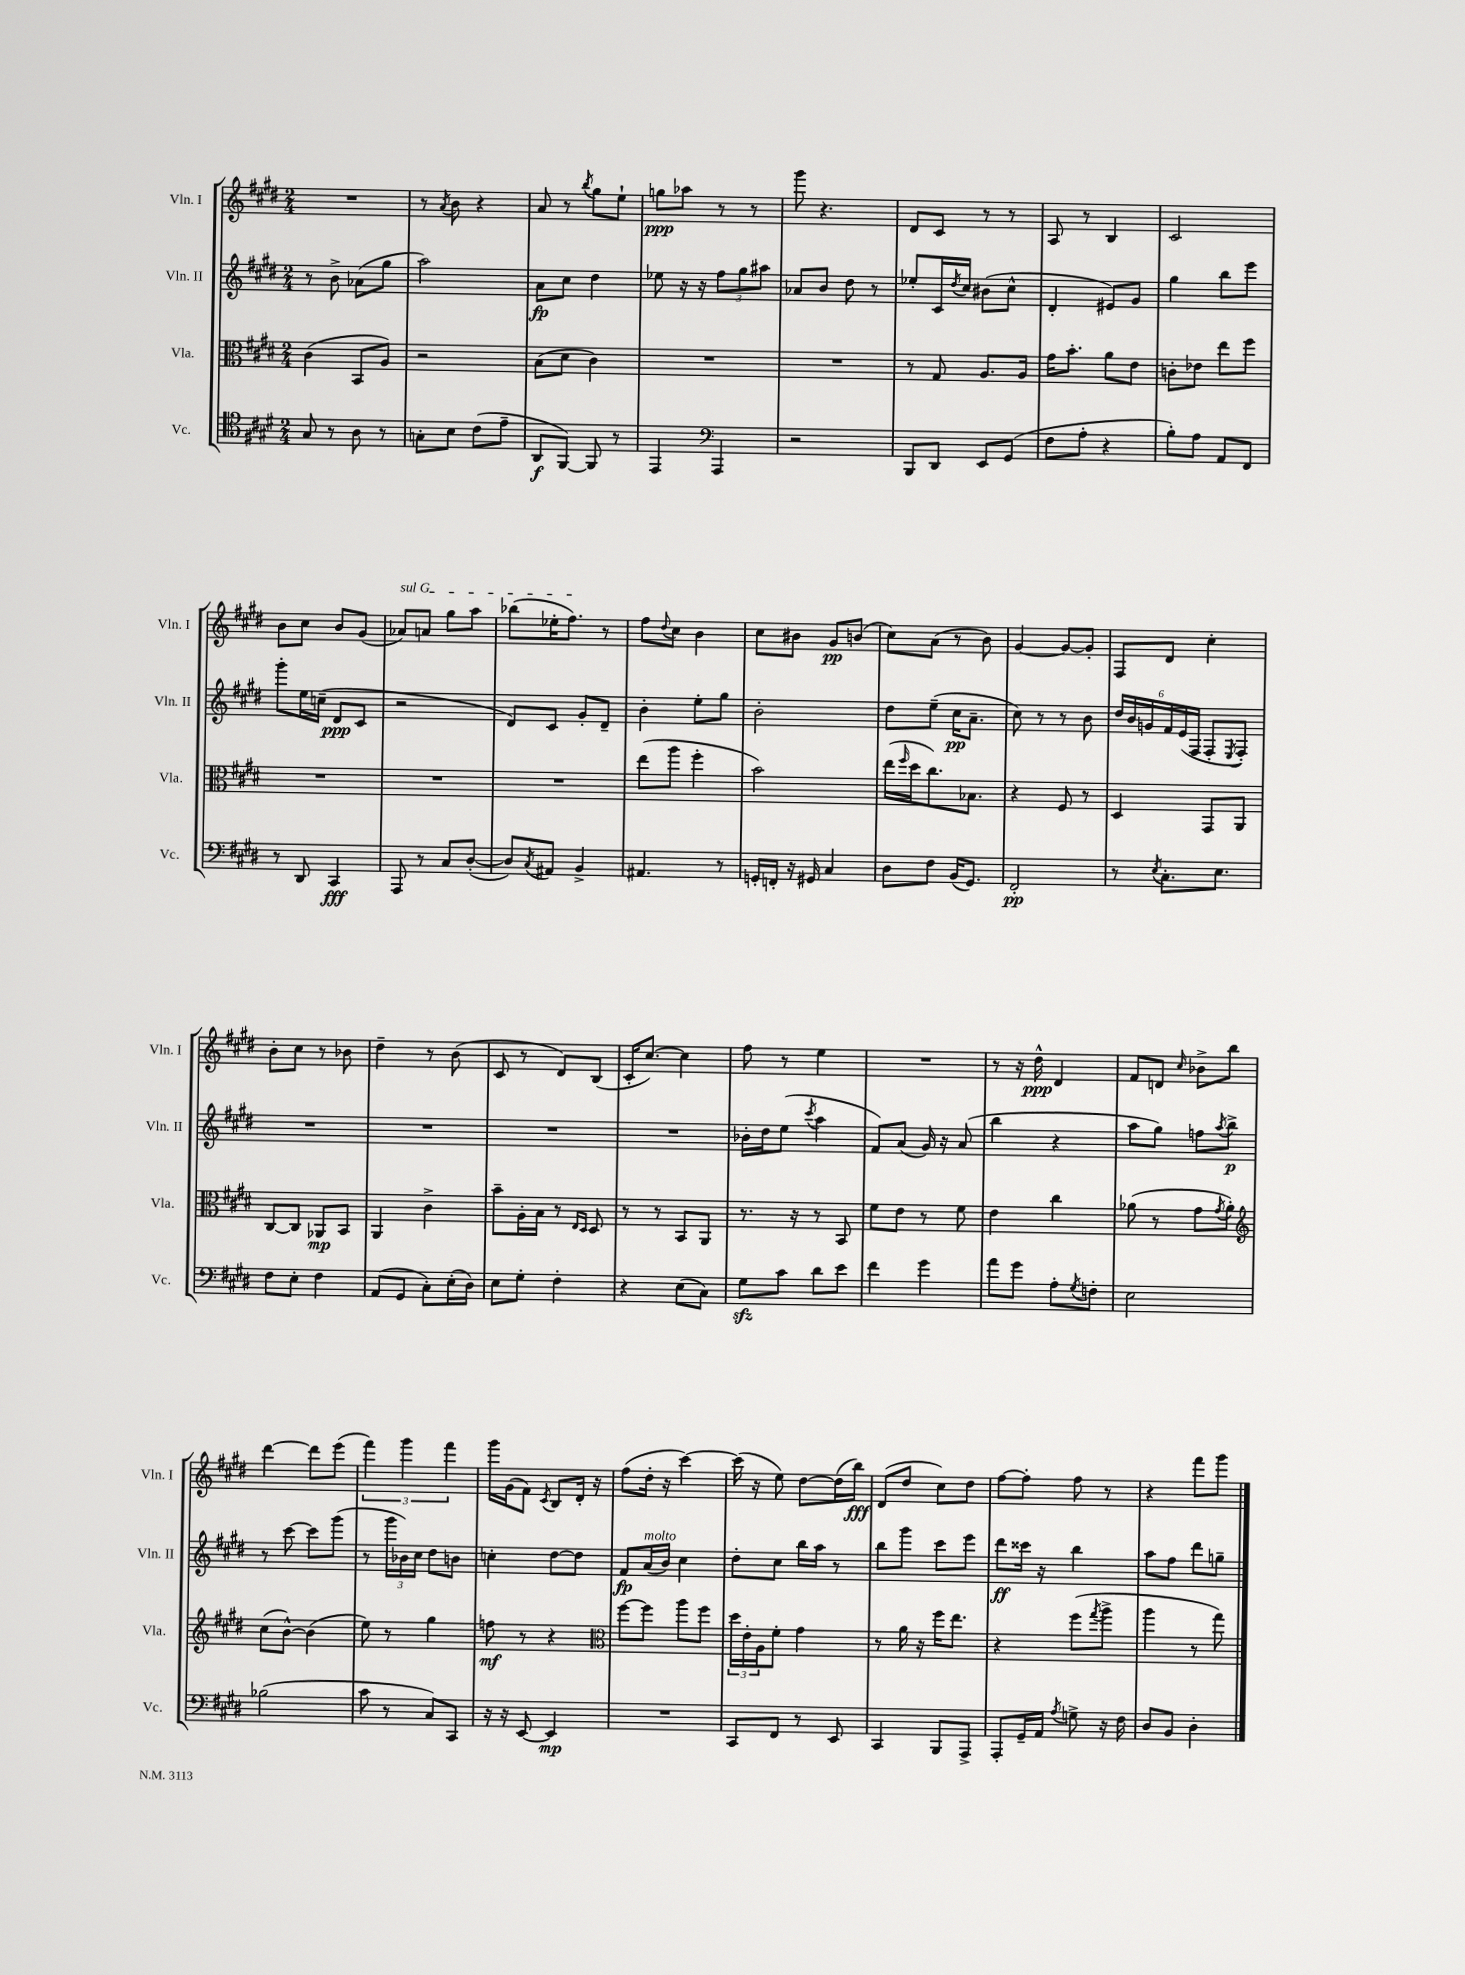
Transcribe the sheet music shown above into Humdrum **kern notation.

**kern	**kern	**kern	**kern
*staff4	*staff3	*staff2	*staff1
*clefC4	*clefC3	*clefG2	*clefG2
*k[f#c#g#d#]	*k[f#c#g#d#]	*k[f#c#g#d#]	*k[f#c#g#d#]
*M2/4	*M2/4	*M2/4	*M2/4
8G#	(4c#	8r	2r
8r	.	8b^	.
8A	8BB	(8a-	.
8r	8A)	8gg#	.
=	=	=	=
8G'	2r	2aa)	8r
.	.	.	8qa
8B	.	.	8b
(8c#	.	.	4r
8e~	.	.	.
=	=	=	=
8AA	(8B	8a	8a
[8FF#)	8d#	8cc#	8r
.	.	.	8qbb
8FF#]	4c#)	4dd#	8gg#
8r	.	.	8ee`
=	=	=	=
4EE	2r	8ee-	8gg
.	.	16r	8aa-
.	.	16r	.
*clefF4	*	*	*
4AAA	.	12ff#	8r
.	.	12gg#	.
.	.	.	8r
.	.	12aa#	.
=	=	=	=
2r	2r	8a-	8ggg#
.	.	8b	4.r
.	.	8dd#	.
.	.	8r	.
=	=	=	=
8BBB	8r	8ee-'	8d#
8DD#	8G#	16c#	8c#
.	.	8qdd#	.
.	.	16cc#	.
8EE	8.A	(8b#	8r
(8GG#	.	8cc#^^	8r
.	16A	.	.
=	=	=	=
8F#	16g#	4d#'	8A
.	8.b'	.	.
8A'	.	.	8r
4r	8a	8e#)	4B
.	8e	8g#	.
=	=	=	=
8B')	8c'	4gg#	2c#
8A	8e-	.	.
8AA	8ee	8bb	.
8FF#	8ff#	8eee	.
=	=	=	=
8r	2r	8ggg#'	8b
8DD#	.	16ee	8cc#
.	.	(16cc~	.
4CC#	.	8d#	8b
.	.	8c#	(8g#
=	=	=	=
8AAA	2r	2r	8a-)
8r	.	.	8a
8C#	.	.	8gg#
([8D#'	.	.	8aa
=	=	=	=
8D#])	2r	8d#)	(8bb-
8qC#	.	.	.
8AA#	.	8c#	16ee-'
.	.	.	8.ff#)
4BB^	.	8g#'	.
.	.	8d#~	8r
=	=	=	=
4.AA#	(8ee	4b'	8ff#
.	.	.	8qqdd#
.	8aa	.	8cc#
.	4ff#'	8ee'	4b
8r	.	8gg#	.
=	=	=	=
16GG'	2b)	2b'	8cc#
16FF'	.	.	.
16r	.	.	8b#
16GG#	.	.	.
4C#	.	.	8g#
.	.	.	(8b
=	=	=	=
8D#	(16ee	8dd#	8cc#)
.	16qqff#	.	.
.	16dd#	.	.
8F#	8.cc#)	(8ee~	(8a
(16BB	.	16cc#	8r
8.GG#)	8.B-	8.a~	.
.	.	.	8b)
=	=	=	=
2FF#'	4r	8cc#)	[4g#
.	.	8r	.
.	8F#	8r	8g#_
.	8r	8b	8g#']
=	=	=	=
8r	4D#	24dd#	8F#
.	.	24b	.
.	.	24g	.
8qE	.	.	.
8.C#'	.	24f#	8d#
.	.	(24e	.
.	.	24F#	.
.	8GG#	8F#'	4cc#'
8.E	.	.	.
.	.	8qE	.
.	8AA	8F#')	.
=	=	=	=
8F#	[8C#	2r	8b'
8E'	8C#]	.	8cc#
4F#	8AA-	.	8r
.	8BB	.	8b-
=	=	=	=
(8AA	4AA	2r	4dd#~
8GG#	.	.	.
8C#')	4c#^	.	8r
(16E'	.	.	(8b
16D#)	.	.	.
=	=	=	=
8E	8b~	2r	8c#
8G#'	16A'	.	8r
.	16B	.	.
4F#'	8r	.	8d#)
.	16qqE	.	.
.	16qqD#	.	.
.	8D#	.	(8B
=	=	=	=
4r	8r	2r	16c#'
.	.	.	[8.cc#)
.	8r	.	.
(8E	8BB	.	4cc#]
8C#)	8AA	.	.
=	=	=	=
8G#	8.r	16b-'	8ff#
.	.	16dd#	.
8c#	.	(8ee	8r
.	16r	.	.
.	.	8qccc#	.
8d#	8r	4aa	4ee
8e	8BB	.	.
=	=	=	=
4f#	8f#	8f#)	2r
.	8e	(8a	.
4g#	8r	16g#)	.
.	.	16r	.
.	8f#	(8a	.
=	=	=	=
8a	4e	4bb	8r
8g#	.	.	16r
.	.	.	16dd#^^
8A'	4cc#	4r	4d#
8qG#	.	.	.
8F'	.	.	.
=	=	=	=
2E	(8a-	8aa	8f#
.	8r	8gg#)	8d
.	.	.	16qqcc#
.	8g#	8ff	8b-^
.	8qg#	8qaa	.
.	8a-')	8bb^	8bb
=	=	=	=
*	*clefG2	*	*
(2B-	(8cc#	8r	[4ddd#
.	[8b^^)	[8ccc#	.
.	(4b]	8ccc#]	8ddd#]
.	.	(8ggg#	(8eee
=	=	=	=
8c#	8ee)	8r	6fff#)
8r	8r	24ggg#	.
.	.	24b-)	6ggg#
.	.	24cc#	.
8C#)	4gg#	8dd#	.
.	.	.	6fff#
8CC#	.	8b	.
=	=	=	=
16r	8ff	4cc'	16ggg#
16r	.	.	(16g#
[8EE	8r	.	8f#)
.	.	.	8qc#
4EE]	4r	[8dd#	8B
.	.	8dd#]	16d#'
.	.	.	16r
=	=	=	=
*	*clefC3	*	*
2r	[8ff#	8f#	(8ff#
.	8ff#]	(16a	16dd#'
.	.	16b)	16r
.	8aa	4cc#	[4ccc#)
.	8ff#	.	.
=	=	=	=
8CC#	24dd#	8dd#'	(16ccc#]
.	24e'	.	.
.	.	.	16r
.	24A	.	.
8FF#	8f#'	8cc#	8ee)
8r	4g#	16bb	[8dd#
.	.	16aa	.
8EE	.	8r	(16dd#]
.	.	.	16bb)
=	=	=	=
4CC#	8r	8bb	(8d#
.	16a	8ggg#	8dd#
.	16r	.	.
8BBB	16ff#	8ccc#	8cc#)
.	8.ee	.	.
8AAA^	.	8eee	8dd#
=	=	=	=
8AAA'	4r	8ddd#	[8ff#
16GG#~	.	16ccc##	8ff#']
16AA	.	16r	.
8qA	.	.	.
8G^	(8ff#	4bb	8ff#
.	8qgg#	.	.
16r	8aa^	.	8r
16F#	.	.	.
=	=	=	=
8D#	4aa	8aa	4r
8BB	.	8ff#	.
4D#'	8r	8ddd#	8fff#
.	8gg#)	8gg~	8ggg#
==	==	==	==
*-	*-	*-	*-
